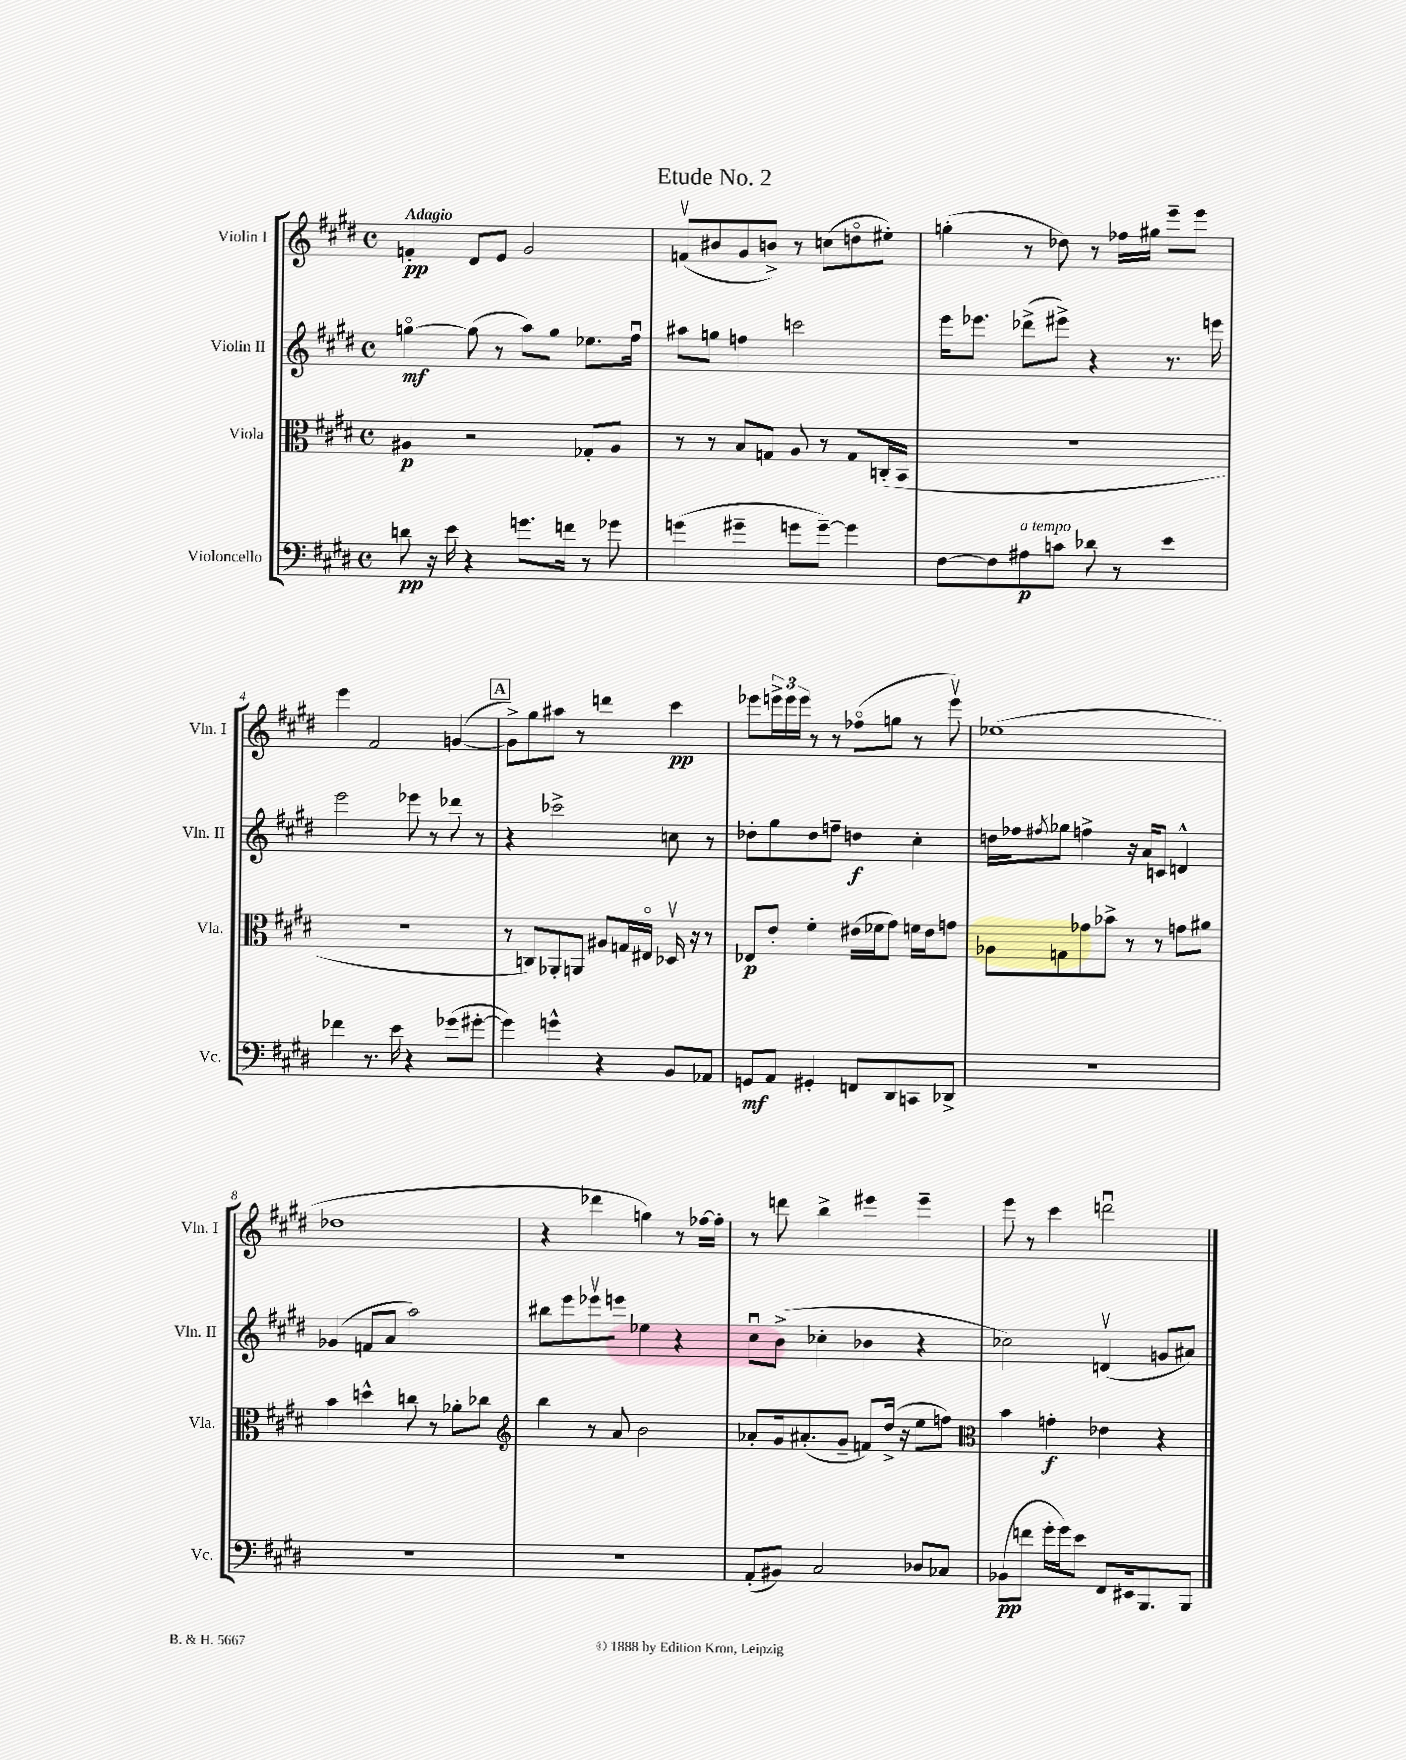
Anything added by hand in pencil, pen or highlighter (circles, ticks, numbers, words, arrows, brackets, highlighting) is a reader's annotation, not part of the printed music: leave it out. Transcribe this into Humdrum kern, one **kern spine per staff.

**kern	**dynam	**kern	**dynam	**kern	**dynam	**kern	**dynam
*part4	*part4	*part3	*part3	*part2	*part2	*part1	*part1
*staff4	*staff4	*staff3	*staff3	*staff2	*staff2	*staff1	*staff1
*I"Violoncello	*	*I"Viola	*	*I"Violin II	*	*I"Violin I	*
*I'Vc.	*	*I'Vla.	*	*I'Vln. II	*	*I'Vln. I	*
*clefF4	*	*clefC3	*	*clefG2	*	*clefG2	*
*k[f#c#g#d#]	*	*k[f#c#g#d#]	*	*k[f#c#g#d#]	*	*k[f#c#g#d#]	*
*M4/4	*	*M4/4	*	*M4/4	*	*M4/4	*
*met(c)	*	*met(c)	*	*met(c)	*	*met(c)	*
=1	=1	=1	=1	=1	=1	=1	=1
!	!	!	!	!	!	!LO:TX:a:B:t=Adagio	!
8dn\	pp	4A#X/	p	[4ggn\	mf	4fn'/	pp
16r	.	.	.	.	.	.	.
16e\	.	.	.	.	.	.	.
4r	.	2r	.	(8gg\]	.	8d#/L	.
.	.	.	.	8r	.	8e/J	.
8.gn\L	.	.	.	8aa\L)	.	2g#/	.
.	.	.	.	8gg\J	.	.	.
16fn\Jk	.	.	.	.	.	.	.
8r	.	8G-X'/L	.	8.ee-X\L	.	.	.
8g-X\	.	8A#/J	.	.	.	.	.
.	.	.	.	16ff#u\Jk	.	.	.
=2	=2	=2	=2	=2	=2	=2	=2
(4gn\	.	8r	.	8aa#X\L	.	(8fnv/L	.
.	.	8r	.	8ggn\J	.	8b#X/	.
4g#X~\	.	8B/L	.	4ffn\	.	8g#/	.
.	.	8Gn/J	.	.	.	8bn^/J)	.
8gn\L	.	8A/	.	2cccn\	.	8r	.
[8g~\J)	.	8r	.	.	.	(8ccn\L	.
4g\]	.	8G/L	.	.	.	8ddn\	.
.	.	(16Cn'/L	.	.	.	8ee#X'\J)	.
.	.	16BB/JJ	.	.	.	.	.
=3	=3	=3	=3	=3	=3	=3	=3
[8F#\L	.	1r	.	16eee\KL	.	(4ggn'\	.
.	.	.	.	8.eee-X\J	.	.	.
8F#\]	.	.	.	.	.	.	.
!LO:TX:a:i:t=a tempo	!	!	!	!	!	!	!
8A#X\	p	.	.	(8ddd-X^\L	.	8r	.
8cn\J	.	.	.	8eee#X^\J)	.	8dd-X\)	.
8d-X\	.	.	.	4r	.	8r	.
8r	.	.	.	.	.	16ff-X\LL	.
.	.	.	.	.	.	16gg#X\JJ	.
4e\	.	.	.	8.r	.	8eee~\L	.
.	.	.	.	.	.	8eee\J	.
.	.	.	.	16eeen\	.	.	.
!!LO:LB:g=z
=4	=4	=4	=4	=4	=4	=4	=4
4f-X\	.	1r	.	2eee\	.	4eee\	.
8.r	.	.	.	.	.	2f#/	.
16e\	.	.	.	.	.	.	.
4r	.	.	.	8eee-X\	.	.	.
.	.	.	.	8r	.	.	.
(8g-X\L	.	.	.	8ddd-X\	.	([4gn/	.
[8g#X'\J	.	.	.	8r	.	.	.
!!LO:REH:place=s1:t=A
=5	=5	=5	=5	=5	=5	=5	=5
4g#\])	.	8r	.	4r	.	8g^\L])	.
.	.	8Cn/L)	.	.	.	8gg#\	.
4gn^^\	.	8AA-X'/	.	2ccc-X^\	.	8aa#X\J	.
.	.	8AAn/J	.	.	.	8r	.
4r	.	8A#X/L	.	.	.	4dddn\	.
.	.	16Gn/L	.	.	.	.	.
.	.	16E#X/JJ	.	.	.	.	.
8BB/L	.	16D-Xv/	.	8ccn\	.	4ccc#\	pp
.	.	16r	.	.	.	.	.
8AA-X/J	.	8r	.	8r	.	.	.
=6	=6	=6	=6	=6	=6	=6	=6
8GGn/L	mf	8E-X/L	p	8dd-X'\L	.	8eee-X\L	.
8AA/J	.	8e'/J	.	8gg#\	.	24eeen^\L	.
.	.	.	.	.	.	24eee\	.
.	.	.	.	.	.	24eee\JJ	.
4GG#X'/	.	4f#'\	.	8dd-\	.	8r	.
.	.	.	.	8ffn~\J	.	8r	.
8FFn/L	.	(16e#X\LL	.	4ddn\	f	(8ff-X\L	.
.	.	16f-X\J	.	.	.	.	.
8DD#/	.	8g#\J)	.	.	.	8ggn\J	.
8CCn/	.	16fn\LL	.	4cc#'\	.	8r	.
.	.	16e#\J	.	.	.	.	.
8DD-X^/J	.	8gn\J	.	.	.	8eeev\)	.
=7	=7	=7	=7	=7	=7	=7	=7
1r	.	8A-X\L	.	16ddn\LL	.	(1ee-X	.
.	.	.	.	16ff-X\J	.	.	.
.	.	.	.	8qff#X/	.	.	.
.	.	8Gn\	.	8gg-X\J	.	.	.
.	.	8g-X\	.	4ffn^\	.	.	.
.	.	8b-X^\J	.	.	.	.	.
.	.	8r	.	16r	.	.	.
.	.	.	.	16a/KL	.	.	.
.	.	8r	.	8cn/J	.	.	.
.	.	8gn\L	.	4dn^^/	.	.	.
.	.	8a#X\J	.	.	.	.	.
!!LO:LB:g=z
=8	=8	=8	=8	=8	=8	=8	=8
1r	.	4b\	.	(4g-X/	.	1dd-X	.
.	.	4ddn^^\	.	8fn/L	.	.	.
.	.	.	.	8a/J	.	.	.
.	.	8ccn\	.	2aa\)	.	.	.
.	.	8r	.	.	.	.	.
.	.	8a-X'\L	.	.	.	.	.
.	.	8cc-X\J	.	.	.	.	.
=9	=9	=9	=9	=9	=9	=9	=9
*	*	*clefG2	*	*	*	*	*
1r	.	4bb\	.	8bb#X\L	.	4r	.
.	.	.	.	8eee\	.	.	.
.	.	8r	.	8eee-Xv\	.	4ddd-X\	.
.	.	8a/	.	8eeen\J	.	.	.
.	.	2b\	.	4ee-X\	.	4ggn\)	.
.	.	.	.	4r	.	8r	.
.	.	.	.	.	.	[16ff-X\LL	.
.	.	.	.	.	.	16ff-'\JJ]	.
=10	=10	=10	=10	=10	=10	=10	=10
(8AA'/L	.	8a-X'/L	.	8cc#u\L	.	8r	.
8BB#X/J)	.	16g#/k	.	(8b^\J	.	8dddn\	.
.	.	(8.a#X'/	.	.	.	.	.
2C#/	.	.	.	4cc-X'\	.	4bb^\	.
.	.	8g#~/J	.	.	.	.	.
.	.	8fn/L)	.	4b-X\	.	4eee#X\	.
.	.	(16dd#^/Jk	.	.	.	.	.
.	.	16r	.	.	.	.	.
8D-X/L	.	8ee\L	.	4r	.	4eee#~\	.
8C-X/J	.	8ffn\J)	.	.	.	.	.
=11	=11	=11	=11	=11	=11	=11	=11
*	*	*clefC3	*	*	*	*	*
(8BB-X\L	pp	4b\	.	2cc-X\)	.	8eee\	.
8fn\J	.	.	.	.	.	8r	.
16g#'\LL	.	4gn'\	f	.	.	4ccc#\	.
16g#\J)	.	.	.	.	.	.	.
8e\J	.	.	.	.	.	.	.
8FF#/L	.	4e-X\	.	(4dnv/	.	2dddnu\	.
16EE#X/k	.	.	.	.	.	.	.
8.BBB/	.	.	.	.	.	.	.
.	.	4r	.	8gn/L	.	.	.
8BBB/J	.	.	.	8a#X/J)	.	.	.
==	==	==	==	==	==	==	==
*-	*-	*-	*-	*-	*-	*-	*-
